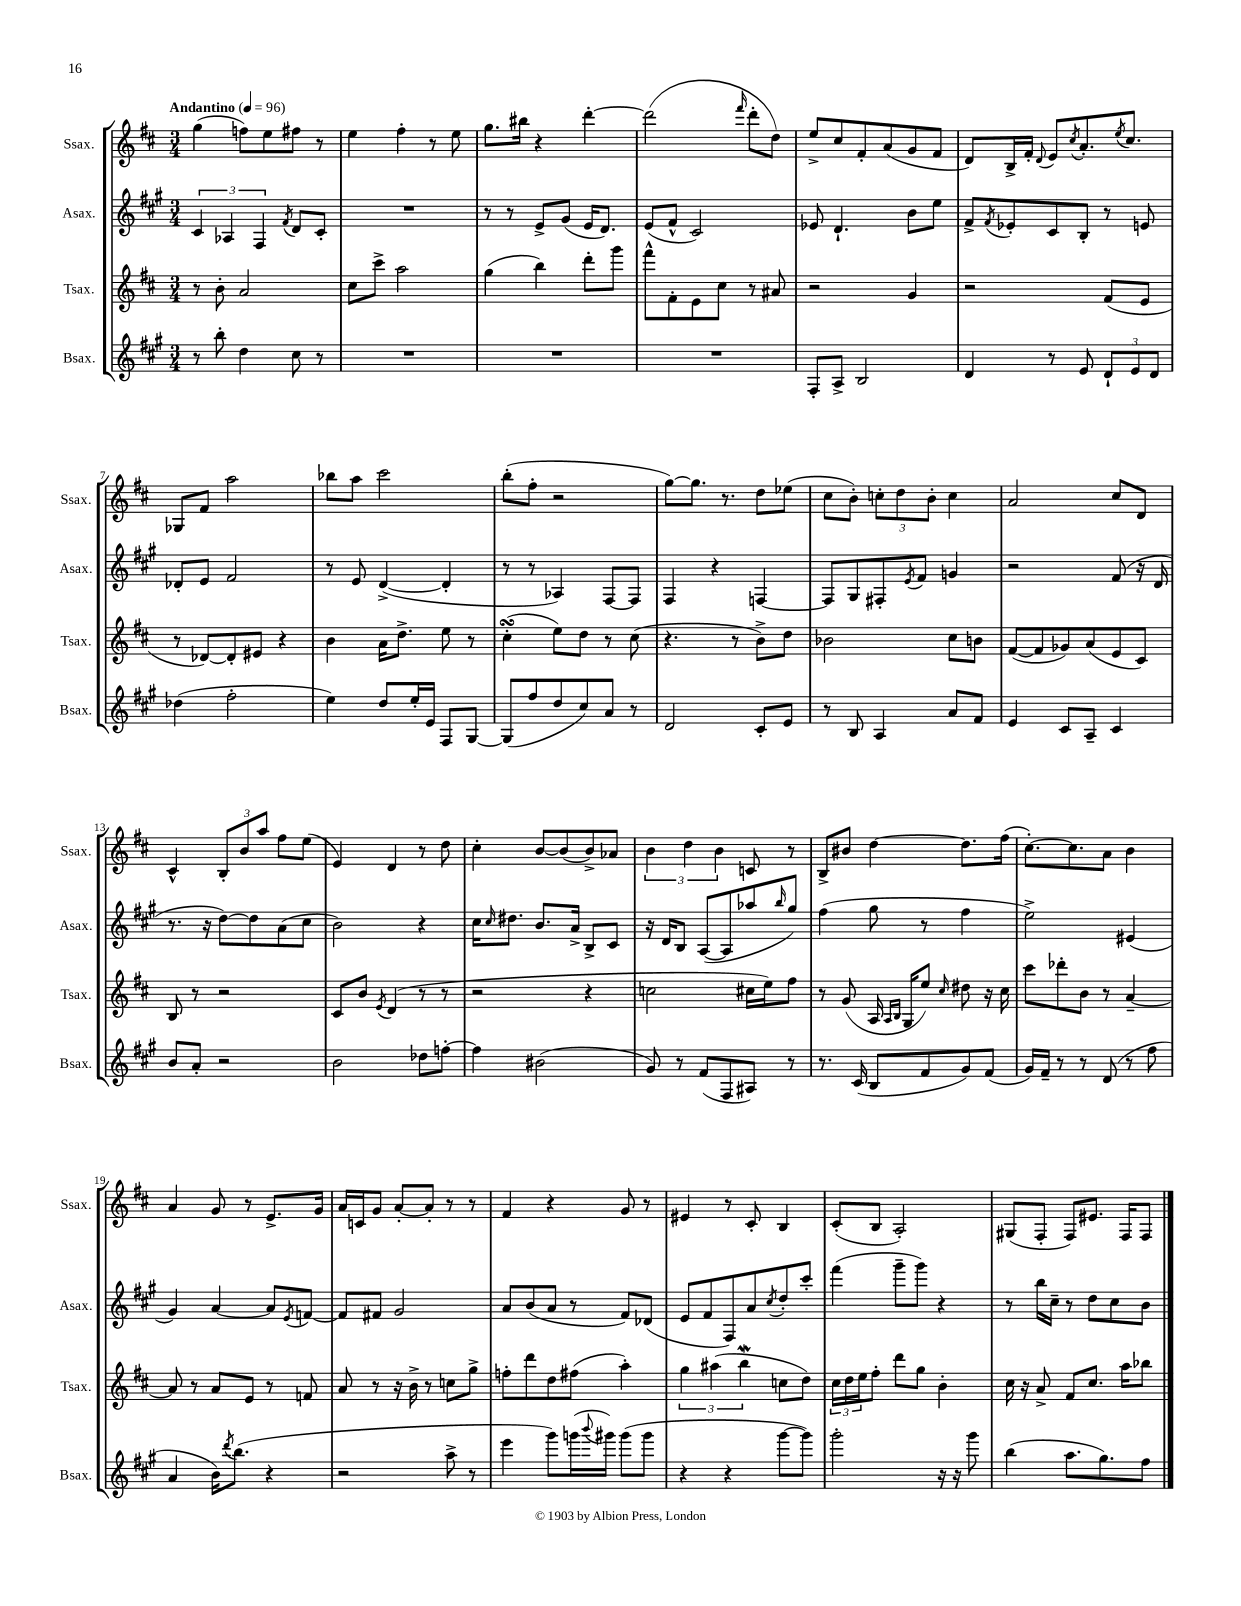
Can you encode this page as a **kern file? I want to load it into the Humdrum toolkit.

**kern	**kern	**kern	**kern
*part4	*part3	*part2	*part1
*staff4	*staff3	*staff2	*staff1
*I"Bsax.	*I"Tsax.	*I"Asax.	*I"Ssax.
*I'Bsax.	*I'Tsax.	*I'Asax.	*I'Ssax.
*clefG2	*clefG2	*clefG2	*clefG2
*k[f#c#g#]	*k[f#c#]	*k[f#c#g#]	*k[f#c#]
*M3/4	*M3/4	*M3/4	*M3/4
*MM96	*MM96	*MM96	*MM96
=1	=1	=1	=1
!	!	!	!LO:TX:a:B:t=Andantino
8r	8r	6c#/	(4gg\
8bb'\	8b'\	.	.
.	.	6A-X/	.
4dd\	2a/	.	8ffn\L)
.	.	6F#/	.
.	.	.	8ee\
.	.	8qf#/	.
8cc#\	.	8d/L	8ff#X\J
8r	.	8c#'/J	8r
=2	=2	=2	=2
2.r	8cc#\L	2.r	4ee\
.	8ccc#^\J	.	.
.	2aa\	.	4ff#'\
.	.	.	8r
.	.	.	8ee\
=3	=3	=3	=3
2.r	(4gg\	8r	8.gg\L
.	.	8r	.
.	.	.	16bb#X\Jk
.	4bb\)	8e^/L	4r
.	.	(8g#/J	.
.	8ddd'\L	16e/KL	[4ddd'\
.	.	8.d/J)	.
.	8ggg\J	.	.
=4	=4	=4	=4
2.r	8fff#^^\L	(8e/L	(2ddd\]
.	8f#'\	8f#^^/J	.
.	8e\	2c#/)	.
.	8cc#\J	.	.
.	.	.	16qqfff#/
.	8r	.	8ddd'\L
.	8a#X/	.	8dd\J)
=5	=5	=5	=5
8F#'/L	2r	8e-X/	8ee^/L
8A^/J	.	4.d`/	8cc#/
2B/	.	.	8f#'/
.	.	.	(8a/
.	4g/	8b\L	8g/
.	.	8ee\J	8f#/J
=6	=6	=6	=6
4d/	2r	8f#^/L	8d/L)
.	.	8qf#/	.
.	.	8e-X'/	16B^/L
.	.	.	16f#'/JJ
.	.	.	8qqd/
8r	.	8c#/	8e/L
.	.	.	8qcc#/
8e/	.	8B'/J	8.a'/
12d`/L	(8f#/L	8r	.
.	.	.	8qee/
.	.	.	8.cc#/J
12e/	.	.	.
.	8e/J	8en/	.
12d/J	.	.	.
!!LO:LB:g=z
=7	=7	=7	=7
(4dd-X\	8r	8d-X'/L	8G-X/L
.	[8d-X/L)	8e/J	8f#/J
2ff#'\	8d-'/]	2f#/	2aa\
.	8e#X/J	.	.
.	4r	.	.
=8	=8	=8	=8
4ee\)	4b\	8r	8bb-X\L
.	.	8e/	8aa\J
8dd/L	16a\KL	([4d^/	2ccc#\
.	8.dd^\J	.	.
16ee'/L	.	.	.
16e/JJ	.	.	.
8F#/L	8ee\	4d'/]	.
[8G#/J	8r	.	.
=9	=9	=9	=9
(8G#/L]	(4cc#sSsS'\	8r	(8bb'\L
8ff#/	.	8r	8ff#'\J
8dd/	8ee\L)	4A-X/)	2r
8cc#/)	8dd\J	.	.
8a/J	8r	[8F#/L	.
8r	(8cc#\	8F#/J]	.
=10	=10	=10	=10
2d/	4.r	4F#/	[8gg\L)
.	.	.	8.gg\J]
.	.	4r	.
.	.	.	8.r
.	8r	.	.
8c#'/L	8b^\L)	[4Fn/	8dd\L
8e/J	8dd\J	.	(8ee-X\J
=11	=11	=11	=11
8r	2b-X\	8F/L]	8cc#\L
8B/	.	8G#/	8b'\J)
4A/	.	8F#X'/	12ccn'\L
.	.	.	12dd\
.	.	8qe/	.
.	.	8f#/J	.
.	.	.	12b'\J
8a/L	8cc#\L	4gn/	4cc\
8f#/J	8bn\J	.	.
=12	=12	=12	=12
4e/	([8f#/L	2r	2a/
.	8f#/]	.	.
8c#/L	8g-X/)	.	.
8A~/J	(8a/	.	.
4c#/	8e/	(8f#/	8cc#/L
.	8c#/J)	16r	8d/J
.	.	16d/	.
!!LO:LB:g=z
=13	=13	=13	=13
8b/L	8B/	8.r	4c#^^/
8a'/J	8r	.	.
.	.	16r	.
2r	2r	[8dd\L)	12B'/L
.	.	.	12b/
.	.	8dd\]	.
.	.	.	12aa/J
.	.	(8a\	8ff#\L
.	.	8cc#\J	(8ee\J
=14	=14	=14	=14
2b\	8c#/L	2b\)	4e/)
.	8b/J	.	.
.	8qe/	.	.
.	(4d/	.	4d/
8dd-X\L	8r	4r	8r
[8ffn'\J	8r	.	8dd\
=15	=15	=15	=15
4ff\]	2r	16cc#\KL	4cc#'\
.	.	16qqcc#/	.
.	.	8.dd#X\J	.
(2b#X\	.	8.b/L	[8b/L
.	.	.	(8b/]
.	.	16a^/Jk	.
.	4r	8B^/L	8b^/)
.	.	8c#/J	8a-X/J
=16	=16	=16	=16
8g#/)	2ccn\	16r	6b\
.	.	16d/KL	.
8r	.	8B/J	.
.	.	.	6dd\
(8f#/L	.	([8A/L	.
.	.	.	6b\
8F#/	.	8A/]	.
8A#X/J)	16cc#X\LL	8aa-X/	8cn/
.	16ee\J)	.	.
.	.	16qqbb/	.
8r	8ff#\J	8gg#/J)	8r
=17	=17	=17	=17
8.r	8r	(4ff#\	8B^/L
.	(8g/	.	8b#X/J
(16c#/	.	.	.
8B/L	16A/	8gg#\	[4dd\
.	16qqA/LL	.	.
.	16qqB/JJ	.	.
.	16G/KL	.	.
8f#/	8ee/J)	8r	.
.	16qqcc#/	.	.
8g#/)	8dd#X\	4ff#\	8.dd\L]
(8f#/J	16r	.	.
.	16cc#\	.	(16ff#\Jk
=18	=18	=18	=18
16g#/LL)	8ccc#\L	2ee^\)	[8.cc#'\L)
16f#~/JJ	.	.	.
8r	8ddd-X'\	.	.
.	.	.	8.cc#\]
8r	8b\J	.	.
(8d/	8r	.	8a\J
8r	[4a~/	(4e#X/	4b\
8ff#\	.	.	.
!!LO:LB:g=z
=19	=19	=19	=19
4a/	8a/]	4g#/)	4a/
.	8r	.	.
16b\KL)	8a/L	[4a/	8g/
8qddd/	.	.	.
(8.bb\J	.	.	.
.	8e/J	.	8r
4r	8r	8a/L]	8.e^/L
.	.	8qe/	.
.	8fn/	[8fn/J	.
.	.	.	16g/Jk
=20	=20	=20	=20
2r	8a/	8f/L]	16a/LL
.	.	.	16cn/J
.	8r	8f#X/J	8g/J
.	16r	2g#/	[8a'/L
.	16b^\	.	.
.	8r	.	8a'/J]
8aa^\	8ccn\L	.	8r
8r	8gg^\J	.	8r
=21	=21	=21	=21
4eee\	8ffn'\L	8a/L	4f#/
.	8ddd\	(8b/	.
8ggg#\L)	8dd\	8a/J	4r
(16gggn\L	(8ff#X\J	8r	.
8qqbbb/	.	.	.
16ggg#X\JJ)	.	.	.
(8ggg#\L	4aa'\)	8f#/L)	8g/
8ggg#\J	.	(8d-X/J	8r
=22	=22	=22	=22
4r	6gg\	8e/L	4e#X/
.	.	8f#/	.
.	(6aa#X\	.	.
4r	.	8F#/)	8r
.	6bbW\	.	.
.	.	8a/	8c#'/
.	.	8qcc#/	.
[8ggg#\L	8ccn\L	8dd'/	4B/
8ggg#\J])	8dd\J)	8ccc#'/J	.
=23	=23	=23	=23
2ggg#'\	24cc#\LL	(4fff#\	(8c#'/L
.	24dd\	.	.
.	24ee\J	.	.
.	8ff#'\J	.	8B/J
.	8ddd\L	8ggg#~\L	2A'/)
.	8gg\J	8ggg#\J)	.
16r	4b'\	4r	.
16r	.	.	.
8ggg#\	.	.	.
=24	=24	=24	=24
(4bb\	16cc#\	8r	(8G#X/L
.	16r	.	.
.	8a^/	16bb\LL	8F#'/J
.	.	16cc#~\JJ	.
8.aa\L	8f#/L	8r	8F#/L)
.	8.cc#/J	8dd\L	8.e#X/J
8.gg#\)	.	.	.
.	.	8cc#\	.
.	16aa\KL	.	16F#/KL
8ff#\J	8bb-X\J	8b\J	8F#/J
==	==	==	==
*-	*-	*-	*-
